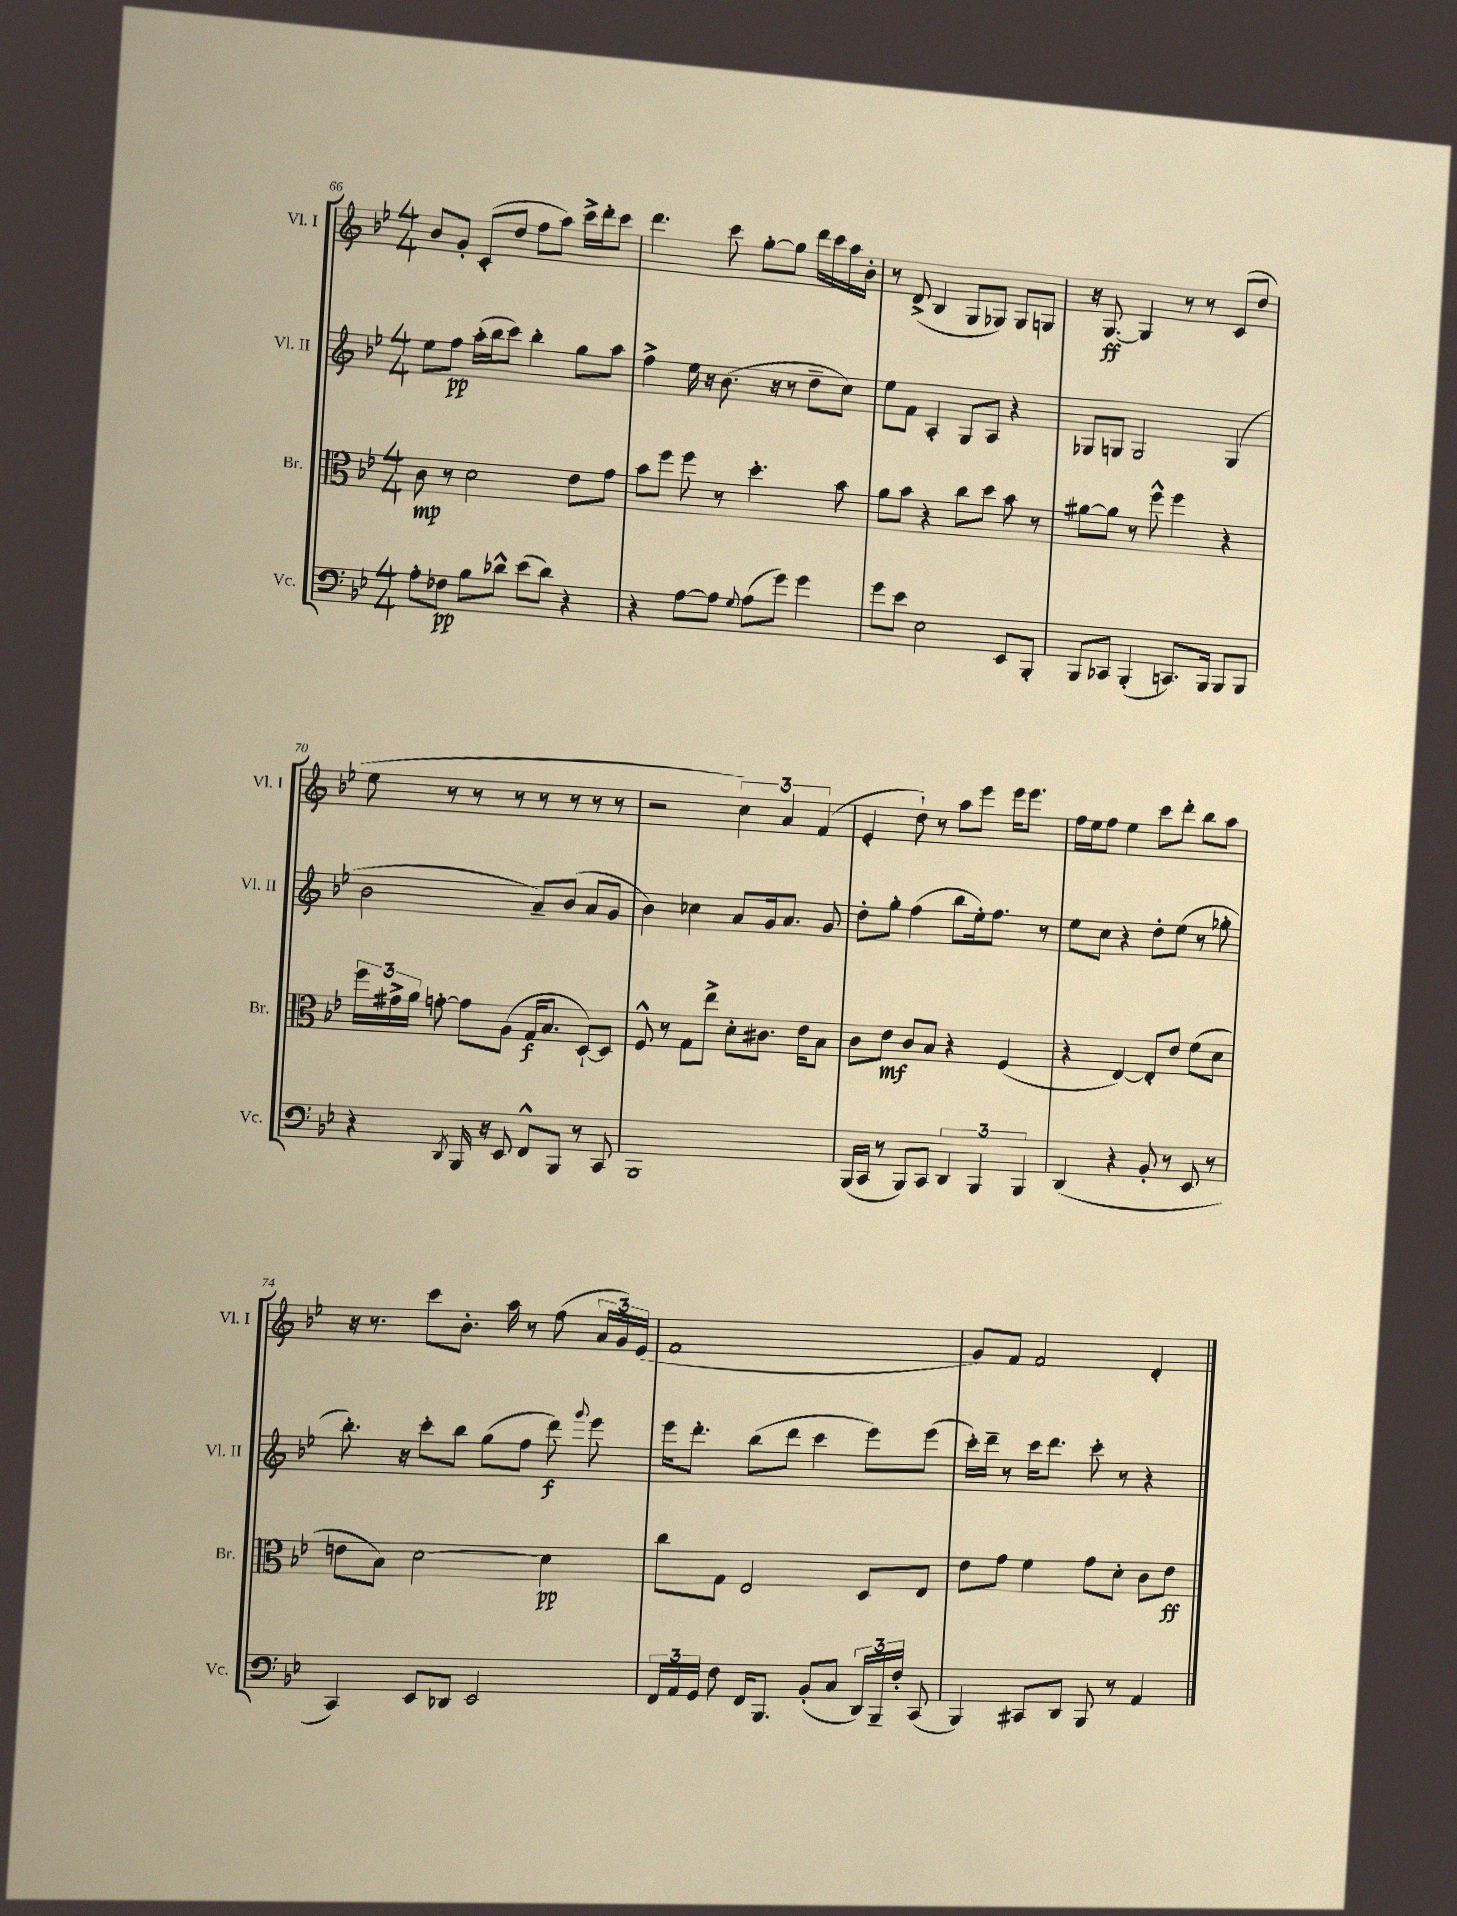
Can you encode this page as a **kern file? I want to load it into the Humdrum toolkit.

**kern	**kern	**kern	**kern
*staff4	*staff3	*staff2	*staff1
*clefF4	*clefC3	*clefG2	*clefG2
*k[b-e-]	*k[b-e-]	*k[b-e-]	*k[b-e-]
*M4/4	*M4/4	*M4/4	*M4/4
8A'\L	8c\	8ee-\L	8b-/L
8F-\J	8r	8ff\J	8g'/J
8B-\L	2d\	(16aa'\LL	(8c'/L
.	.	16bb-\J	.
8d-^^\J	.	8ccc\J)	8dd/J
(8e-\L	.	4bb-'\	8ff\L
8d-\J)	.	.	8aa\J)
4r	8e-\L	8gg\L	16ccc^\LL
.	.	.	16ddd'\J
.	8g\J	8aa\J	8ccc\J
=	=	=	=
4r	8b-\L	4ff^\	4.ddd\
.	8ff\J	.	.
[8A\L	8ff\	16ee-\	.
.	.	16r	.
8A\]J	8r	(8.b-\	8ccc\
8qqG/	.	.	.
(8A\L	4.dd'\	.	[8gg'\L
.	.	16r	.
8g\J)	.	8r	8gg\]J
4g\	.	8dd~\L	16ddd\LL
.	.	.	16ccc\
.	8b-\	8cc\J)	16aa\
.	.	.	16b-'\JJ
=	=	=	=
8g\L	8a\L	8ee-\L	8r
8e-\J	8b-\J	8f\J	(8d^/
2E-\	4r	4A'/	4B-/
.	8cc\L	8G/L	8G/L
.	8dd\J	8A/J	8G-/J)
8EE-/L	8b-\	4r	8G-/L
8BBB-'/J	8r	.	8G/J
=	=	=	=
8BBB-/L	[8a#\L	8G-/L	16r
.	.	.	[8.G/
8CC-/J	8a#\]J	8G/J	.
(4BBB-'/	8r	2G/	4G/]
.	8ff^^\	.	.
8.CC/L)	4ff\	.	8r
.	.	.	8r
16BBB-/Jk	.	.	.
8BBB-/L	4r	(4G/	(8c/L
8BBB-/J	.	.	8dd/J
=	=	=	=
4r	24ff\LL	2b-\	8ee-\
.	24g#^\	.	.
.	24a\JJ	.	.
.	[8g'\	.	8r
8qDD/	.	.	.
16BBB-/	8g\]L	.	8r
16r	.	.	.
8EE-/	(8A\J	.	8r
8FF^^/L	16G/LK	8a~/L)	8r
.	8.B-/J	.	.
8BBB-/J	.	(8b-/J	8r
8r	[8D`/L)	8a/L	8r
8CC/	8D/]J	8g/J	8r
=	=	=	=
1BBB-	8F^^/	4b-\)	2r
.	8r	.	.
.	8G\L	4cc-\	.
.	8ee-^\J	.	.
.	8d'\L	8a/L	6cc\)
.	8.c#\J	16g/k	.
.	.	.	6a/
.	.	8.a/J	.
.	16e-\LK	.	.
.	.	.	(6f/
.	8B-\J	8g/	.
=	=	=	=
(16BBB-/LL	8c\L	8dd'\L	4e-'/
16CC/JJ	.	.	.
8r	8e-\J	8gg'\J	.
8BBB-/L)	8c/L	(4ff\	8dd`\)
8CC/J	8B-/J	.	8r
6DD/	4r	8bb-\L	8aa\L
.	.	16ee-'\k)	8eee-\J
6BBB-/	.	.	.
.	.	8.ff\J	.
.	(4F/	.	16eee-\LK
.	.	.	8.eee-\J
6BBB-/	.	.	.
.	.	8r	.
=	=	=	=
(4DD/	4r	8ee-\L	16ff\LL
.	.	.	16ee-\J
.	.	8cc\J	8ff\J
4r	[4E-/)	4r	4ee-\
8BB-'/	8E-'/]L	8dd'\L	8ccc\L
8r	8e-/J	(8ee-\J	8ddd'\J
8EE-/	(8f\L	8r	8bb-\L
8r	8d\J	8gg-'\	8aa\J
=	=	=	=
4CC/)	8e\L	8.bb-'\)	16r
.	.	.	8.r
.	8B-\J)	.	.
.	.	16r	.
8EE-/L	[2d\	8ccc'\L	8ccc\L
8DD-/J	.	8bb-\J	8.b-'\J
2EE-/	.	(8gg\L	.
.	.	.	16aa\
.	.	8ff\J	8r
.	4d\]	8ddd\)	(8ff\
.	.	8qqggg/	.
.	.	8eee-\	24a/LL
.	.	.	24g/)
.	.	.	(24e-/JJ
=	=	=	=
24FF/LL	8cc\L	16eee-\LK	1f
24AA/	.	.	.
.	.	8.ddd'\J	.
24GG/JJ	.	.	.
8F\	8G\J	.	.
16FF/LK	2E-/	(8bb-\L	.
8.BBB-/J	.	.	.
.	.	8ddd\J	.
(8BB-'/L	.	4ccc\	.
8C/J	.	.	.
24DD/LL)	8D/L	8eee-\L)	.
24BBB-~/	.	.	.
24F'/JJ	.	.	.
(8CC/	8E-/J	(8eee-\J	.
=	=	=	=
4BBB-/)	8e-\L	16ccc'\LL)	8g/L)
.	.	16ddd~\JJ	.
.	8g\J	8r	8f/J
8CC#/L	4f\	16ccc\LK	2f/
.	.	8.ddd\J	.
8DD/J	.	.	.
8BBB-/	8g\L	8ccc'\	.
8r	8d'\J	8r	.
4AA/	8c\L	4r	4d'/
.	8e-\J	.	.
==	==	==	==
*-	*-	*-	*-
